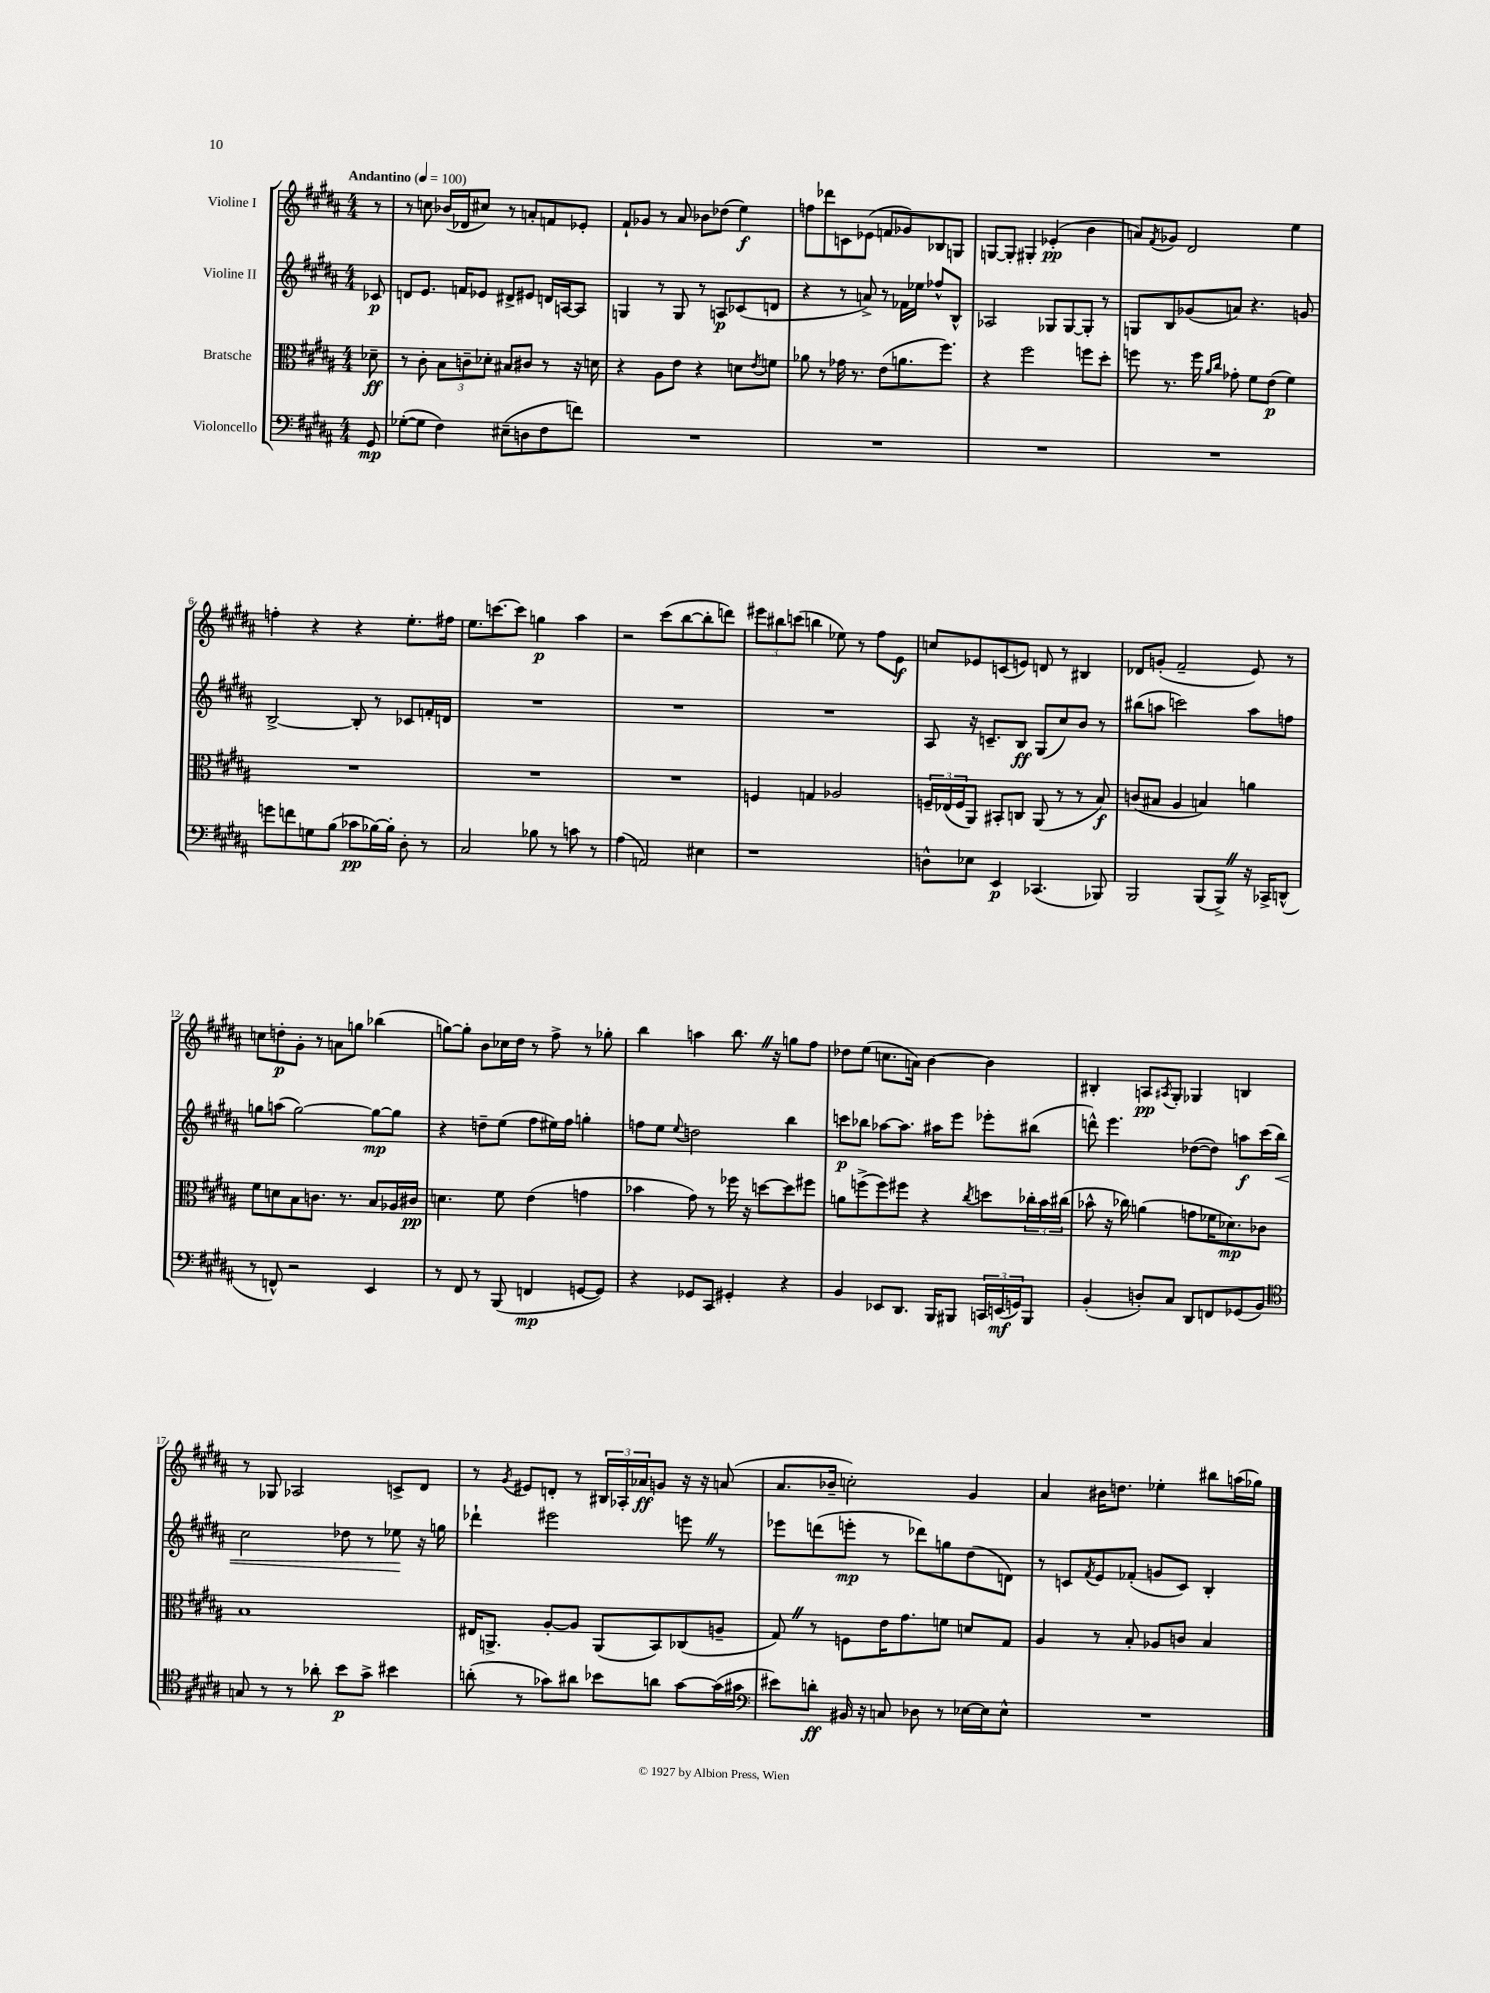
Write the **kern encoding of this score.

**kern	**dynam	**kern	**dynam	**kern	**dynam	**kern	**dynam
*part4	*part4	*part3	*part3	*part2	*part2	*part1	*part1
*staff4	*staff4	*staff3	*staff3	*staff2	*staff2	*staff1	*staff1
*I"Violoncello	*	*I"Bratsche	*	*I"Violine II	*	*I"Violine I	*
*clefF4	*	*clefC3	*	*clefG2	*	*clefG2	*
*k[f#c#g#d#a#]	*	*k[f#c#g#d#a#]	*	*k[f#c#g#d#a#]	*	*k[f#c#g#d#a#]	*
*M4/4	*	*M4/4	*	*M4/4	*	*M4/4	*
*MM100	*	*MM100	*	*MM100	*	*MM100	*
=	=	=	=	=	=	=	=
!	!	!	!	!	!	!LO:TX:a:B:t=Andantino	!
8GG#/	mp	8d-X~\	ff	8c-X/	p	8r	.
=1	=1	=1	=1	=1	=1	=1	=1
([8G-X'\L	.	8r	.	8dn/L	.	8r	.
8G-\J]	.	8c#'\	.	8.e/J	.	8ccn\	.
4F#\)	.	12B\L	.	.	.	(16b-X/LL	.
.	.	.	.	16fn/KL	.	16d-X/J	.
.	.	12cn~\	.	.	.	.	.
.	.	.	.	8e-X/J	.	8cc#X/J)	.
.	.	12d-X'\J	.	.	.	.	.
(8E#X~\L	.	8B#X/L	.	8d#X^/L	.	8r	.
8Dn\	.	8c#X/J	.	8e#X/J	.	8an'/L	.
8F#\	.	8r	.	16dn/LL	.	8fn/	.
.	.	.	.	[16An/J	.	.	.
8fn\J)	.	16r	.	8A/J]	.	8e-X'/J	.
.	.	16dn\	.	.	.	.	.
=2	=2	=2	=2	=2	=2	=2	=2
1r	.	4r	.	4Gn/	.	8f#`/L	.
.	.	.	.	.	.	8g-X/J	.
.	.	8A#\L	.	8r	.	8r	.
.	.	8e\J	.	8G/	.	8a#/	.
.	.	4r	.	8r	.	8b-X\L	.
.	.	.	.	8An/L	p	(8dd-X\J	.
.	.	8dn\L	.	(8c-X/	.	4ee\)	f
.	.	8qe/	.	.	.	.	.
.	.	8fn\J	.	8dn/J	.	.	.
=3	=3	=3	=3	=3	=3	=3	=3
1r	.	8a-X\	.	4r	.	8ffn\L	.
.	.	8r	.	.	.	8ddd-X\	.
.	.	16g-X\	.	8r	.	8cn\	.
.	.	8.r	.	.	.	.	.
.	.	.	.	8an^/)	.	(8e-X\J	.
.	.	(8e\L	.	8r	.	8fn/L	.
.	.	8.an\	.	16f-X\LL	.	8g-X/)	.
.	.	.	.	16ee-X\JJ	.	.	.
.	.	.	.	8ff-X^^/L	.	8B-X/	.
.	.	8.ff#\J)	.	.	.	.	.
.	.	.	.	8B^^/J	.	8Gn/J	.
=4	=4	=4	=4	=4	=4	=4	=4
1r	.	4r	.	2A-X/	.	[8Gn/L	.
.	.	.	.	.	.	8G'/J]	.
.	.	2ff#\	.	.	.	4G#X'/	.
.	.	.	.	8G-X/L	.	(4e-X'/	pp
.	.	.	.	[8G-/	.	.	.
.	.	8ffn\L	.	8G-'/J]	.	4b\	.
.	.	8dd#'\J	.	8r	.	.	.
=5	=5	=5	=5	=5	=5	=5	=5
1r	.	8ffn\	.	8Gn/L	.	8an/L)	.
.	.	.	.	.	.	8qf#/	.
.	.	8.r	.	8B/	.	8g-X/J	.
.	.	.	.	(8g-X/	.	2d#/	.
.	.	16ff\	.	.	.	.	.
.	.	16qqa#/LL	.	.	.	.	.
.	.	16qqcc#/JJ	.	.	.	.	.
.	.	8g-X'\	.	8an/J)	.	.	.
.	.	8f#\L	.	4.r	.	.	.
.	.	(8e\J	p	.	.	.	.
.	.	4f#\)	.	.	.	4ee\	.
.	.	.	.	8gn/	.	.	.
!!LO:LB:g=z
=6	=6	=6	=6	=6	=6	=6	=6
8gn\L	.	1r	.	[2B^/	.	4ffn'\	.
8fn\	.	.	.	.	.	.	.
8Gn\	.	.	.	.	.	4r	.
(8B\J	.	.	.	.	.	.	.
8c-X\L	pp	.	.	8B'/]	.	4r	.
[16B-X\L)	.	.	.	8r	.	.	.
16B-'\JJ]	.	.	.	.	.	.	.
8D#'\	.	.	.	8c-X/L	.	8.ee'\L	.
8r	.	.	.	16fn'/L	.	.	.
.	.	.	.	16dn/JJ	.	16ff#X\Jk	.
=7	=7	=7	=7	=7	=7	=7	=7
2C#/	.	1r	.	1r	.	8.ee\L	.
.	.	.	.	.	.	[8.cccn\	.
.	.	.	.	.	.	8ccc\J]	.
8B-X\	.	.	.	.	.	4ggn\	p
8r	.	.	.	.	.	.	.
8cn\	.	.	.	.	.	4aa#\	.
8r	.	.	.	.	.	.	.
=8	=8	=8	=8	=8	=8	=8	=8
(4A#\	.	1r	.	1r	.	2r	.
2AAn/)	.	.	.	.	.	.	.
.	.	.	.	.	.	(8ccc#\L	.
.	.	.	.	.	.	[8bb\	.
4E#X\	.	.	.	.	.	8bb'\]	.
.	.	.	.	.	.	8dddn\J)	.
=9	=9	=9	=9	=9	=9	=9	=9
1r	.	4Fn/	.	1r	.	12eee#X\L	.
.	.	.	.	.	.	12bb#X\	.
.	.	.	.	.	.	(12cccn\J	.
.	.	4Gn/	.	.	.	4bbn\	.
.	.	2A-X/	.	.	.	8ee-X\)	.
.	.	.	.	.	.	8r	.
.	.	.	.	.	.	8ff#\L	.
.	.	.	.	.	.	8e\J	f
=10	=10	=10	=10	=10	=10	=10	=10
8Dn^^\L	.	24Fn~/LL	.	8A#/	.	8ccn/L	.
.	.	(24E-X/	.	.	.	.	.
.	.	24F/J	.	.	.	.	.
8E-X\J	.	8AA#/J)	.	16r	.	8e-X/	.
.	.	.	.	8.cn~/L	.	.	.
4EE/	p	8BB#X'/L	.	.	.	(8cn/	.
.	.	8Cn/J	.	8B/J	ff	8en/J)	.
(4.CC-X/	.	(8AA#/	.	(8G#/L	.	8dn/	.
.	.	8r	.	8cc#/)	.	8r	.
.	.	8r	.	8b/J	.	4B#X/	.
8BBB-X/)	.	8B/)	f	8r	.	.	.
=11	=11	=11	=11	=11	=11	=11	=11
2BBB/	.	(8cn/L	.	(8bb#X\L	.	8d-X/L	.
.	.	8B#X/J	.	8aan\J	.	(8gn'/J	.
.	.	4A#/	.	2cccn\)	.	2f#~/	.
(8BBB/L	.	4Bn/)	.	.	.	.	.
8BBB^Z/J)	.	.	.	.	.	.	.
16r	.	4an\	.	8aa\L	.	8e/)	.
16CC-X^/KL	.	.	.	.	.	.	.
(8DDn^^/J	.	.	.	8ffn\J	.	8r	.
!!LO:LB:g=z
=12	=12	=12	=12	=12	=12	=12	=12
8r	.	8f#\L	.	8ggn\L	.	8ccn\L	.
8FFn^^/)	.	8dn\	.	(8aan\J	.	8ddn'\	p
2r	.	8B\	.	[2gg\)	.	8g#'\J	.
.	.	8.cn\J	.	.	.	8r	.
.	.	.	.	.	.	8an\L	.
.	.	8.r	.	.	.	.	.
.	.	.	.	.	.	8ggn\J	.
4EE/	.	8B/L	.	8gg\L_	mp	(4bb-X\	.
.	.	16A-X/L	.	8gg\J]	.	.	.
.	.	16c#X/JJ	pp	.	.	.	.
=13	=13	=13	=13	=13	=13	=13	=13
8r	.	4.dn\	.	4r	.	[8ggn\L)	.
8FF#/	.	.	.	.	.	8gg'\J]	.
8r	.	.	.	8ddn~\L	.	8b\L	.
(8BBB/	.	8f#\	.	(8ee\J	.	16cc-X\L	.
.	.	.	.	.	.	16dd#\JJ	.
4FFn/	mp	(4e\	.	8ff#\L	.	8r	.
.	.	.	.	16ee#X\L)	.	8ff#^\	.
.	.	.	.	16ff#\JJ	.	.	.
[8GGn/L	.	4gn\	.	4ggn'\	.	8r	.
8GG/J])	.	.	.	.	.	8gg-X'\	.
=14	=14	=14	=14	=14	=14	=14	=14
4r	.	4b-X\	.	8ffn\L	.	4bb\	.
.	.	.	.	8ee\J	.	.	.
.	.	.	.	8qqee/	.	.	.
8GG-X/L	.	8g#\)	.	2ddn\	.	4aan\	.
8CC#/J	.	8r	.	.	.	.	.
4GG#X'/	.	16ff-X\	.	.	.	8.bbZ\	.
.	.	16r	.	.	.	.	.
.	.	[8ddn\L	.	.	.	.	.
.	.	.	.	.	.	16r	.
4r	.	8dd\]	.	4bb\	.	8ggn\L	.
.	.	8ff#X\J	.	.	.	8ff#\J	.
=15	=15	=15	=15	=15	=15	=15	=15
4BB/	.	8an\L	.	8cccn\L	p	8dd-X\L	.
.	.	(8ffn^\	.	8bb-X\J	.	(8ee\J	.
8EE-X/L	.	8ff\)	.	[8aa-X\L	.	8.ccn\L	.
8.DD#/J	.	8ff#X\J	.	8.aa-\J]	.	.	.
.	.	.	.	.	.	16an\Jk)	.
.	.	4r	.	.	.	[4b\	.
16BBB/KL	.	.	.	16aa#X\KL	.	.	.
8BBB#X/J	.	.	.	8eee\J	.	.	.
.	.	8qcc#/	.	.	.	.	.
24CCn/LL	.	8ddn\L	.	8eee-X'\L	.	4b\]	.
(24EEn/	mf	.	.	.	.	.	.
24GGn/J)	.	.	.	.	.	.	.
8BBB#/J	.	24cc-X'\L	.	(8bb#X\J	.	.	.
.	.	24b\	.	.	.	.	.
.	.	(24cc#X\JJ	.	.	.	.	.
=16	=16	=16	=16	=16	=16	=16	=16
(4BB'/	.	8b-X^^\	.	8dddn^^\)	.	4B#X'/	.
.	.	16r	.	4.eee\	.	.	.
.	.	16cc-X\)	.	.	.	.	.
8Dn'/L)	.	(4an\	.	.	.	8An/L	pp
.	.	.	.	.	.	8qA#X/	.
8C#/J	.	.	.	.	.	8G#'/J	.
8DD#/L	.	8gn\L	.	([8dd-X\L	.	4G-X/	.
8FFn/	.	16f-X\K	.	8dd-\J])	.	.	.
.	.	8.d-X\)	mp	.	.	.	.
(8GG-X/	.	.	.	8aan\L	f	4Bn/	.
8BB/J)	.	8c-X\J	.	(16ccc#\L	.	.	.
!	!	!	!	!	!LO:HP:b	!	!
.	.	.	.	16bb\JJ)	<	.	.
!!LO:LB:g=z
=17	=17	=17	=17	=17	=17	=17	=17
*clefC4	*	*	*	*	*	*	*
8Gn/	.	1B	.	2cc#\	.	8r	.
8r	.	.	.	.	.	8G-X/	.
8r	.	.	.	.	.	2A-X/	.
8a-X'\	.	.	.	.	.	.	.
8b\L	p	.	.	8dd-X\	.	.	.
8g#^\J	.	.	.	8r	.	.	.
4b#X\	.	.	.	8ee-X\	.	8cn^/L	.
.	.	.	.	16r	[	8d#/J	.
.	.	.	.	16ggn\	.	.	.
=18	=18	=18	=18	=18	=18	=18	=18
(8an'\	.	16E#X/KL	.	4ddd-X`\	.	8r	.
.	.	8.AAn^/J	.	.	.	.	.
.	.	.	.	.	.	8qg#/	.
8r	.	.	.	.	.	8e#X/L	.
8g-X\L)	.	[8A#'/L	.	2eee#X\	.	8dn'/J	.
8a#X\J	.	8A#/J]	.	.	.	8r	.
8b-X\L	.	(8AA/L	.	.	.	24B#X/LL	.
.	.	.	.	.	.	24A-X'/	.
.	.	.	.	.	.	24a-X/J	ff
8an\J	.	8BB/)	.	.	.	8gn/J	.
[8g-\L	.	(8C-X/	.	8eeenZ\	.	16r	.
.	.	.	.	.	.	16r	.
(16g-\L]	.	8An~/J	.	8r	.	(8an/	.
16g#X\JJ	.	.	.	.	.	.	.
=19	=19	=19	=19	=19	=19	=19	=19
*clefF4	*	*	*	*	*	*	*
8e#X\L)	.	8G#Z/)	.	8eee-X\L	.	8.a#/L	.
8dn'\J	ff	8r	.	(8dddn\	.	.	.
.	.	.	.	.	.	16b-X~/Jk	.
16BB#X/	.	8Fn\L	.	8eeen'\J	mp	2ccn'\)	.
16r	.	.	.	.	.	.	.
8Cn/	.	16e\K	.	8r	.	.	.
.	.	8.g#\	.	.	.	.	.
8D-X\	.	.	.	8ddd-X\L)	.	.	.
8r	.	8fn\J	.	8ggn\	.	.	.
[16E-X\LL	.	8dn/L	.	(8dd#\	.	4g#/	.
16E-\J]	.	.	.	.	.	.	.
8E-^^\J	.	8G#/J	.	8dn\J)	.	.	.
=20	=20	=20	=20	=20	=20	=20	=20
1r	.	4A#/	.	8r	.	4a#/	.
.	.	.	.	8cn/L	.	.	.
.	.	.	.	8qf#/	.	.	.
.	.	8r	.	8e/	.	16b#X\KL	.
.	.	.	.	.	.	8.ddn\J	.
.	.	8B'/	.	(8f-X'/J	.	.	.
.	.	8A-X/L	.	8gn/L	.	4ee-X'\	.
.	.	8cn/J	.	8c/J)	.	.	.
.	.	4B/	.	4B'/	.	8bb#X\L	.
.	.	.	.	.	.	(16aan\L	.
.	.	.	.	.	.	16gg-X\JJ)	.
==	==	==	==	==	==	==	==
*-	*-	*-	*-	*-	*-	*-	*-
